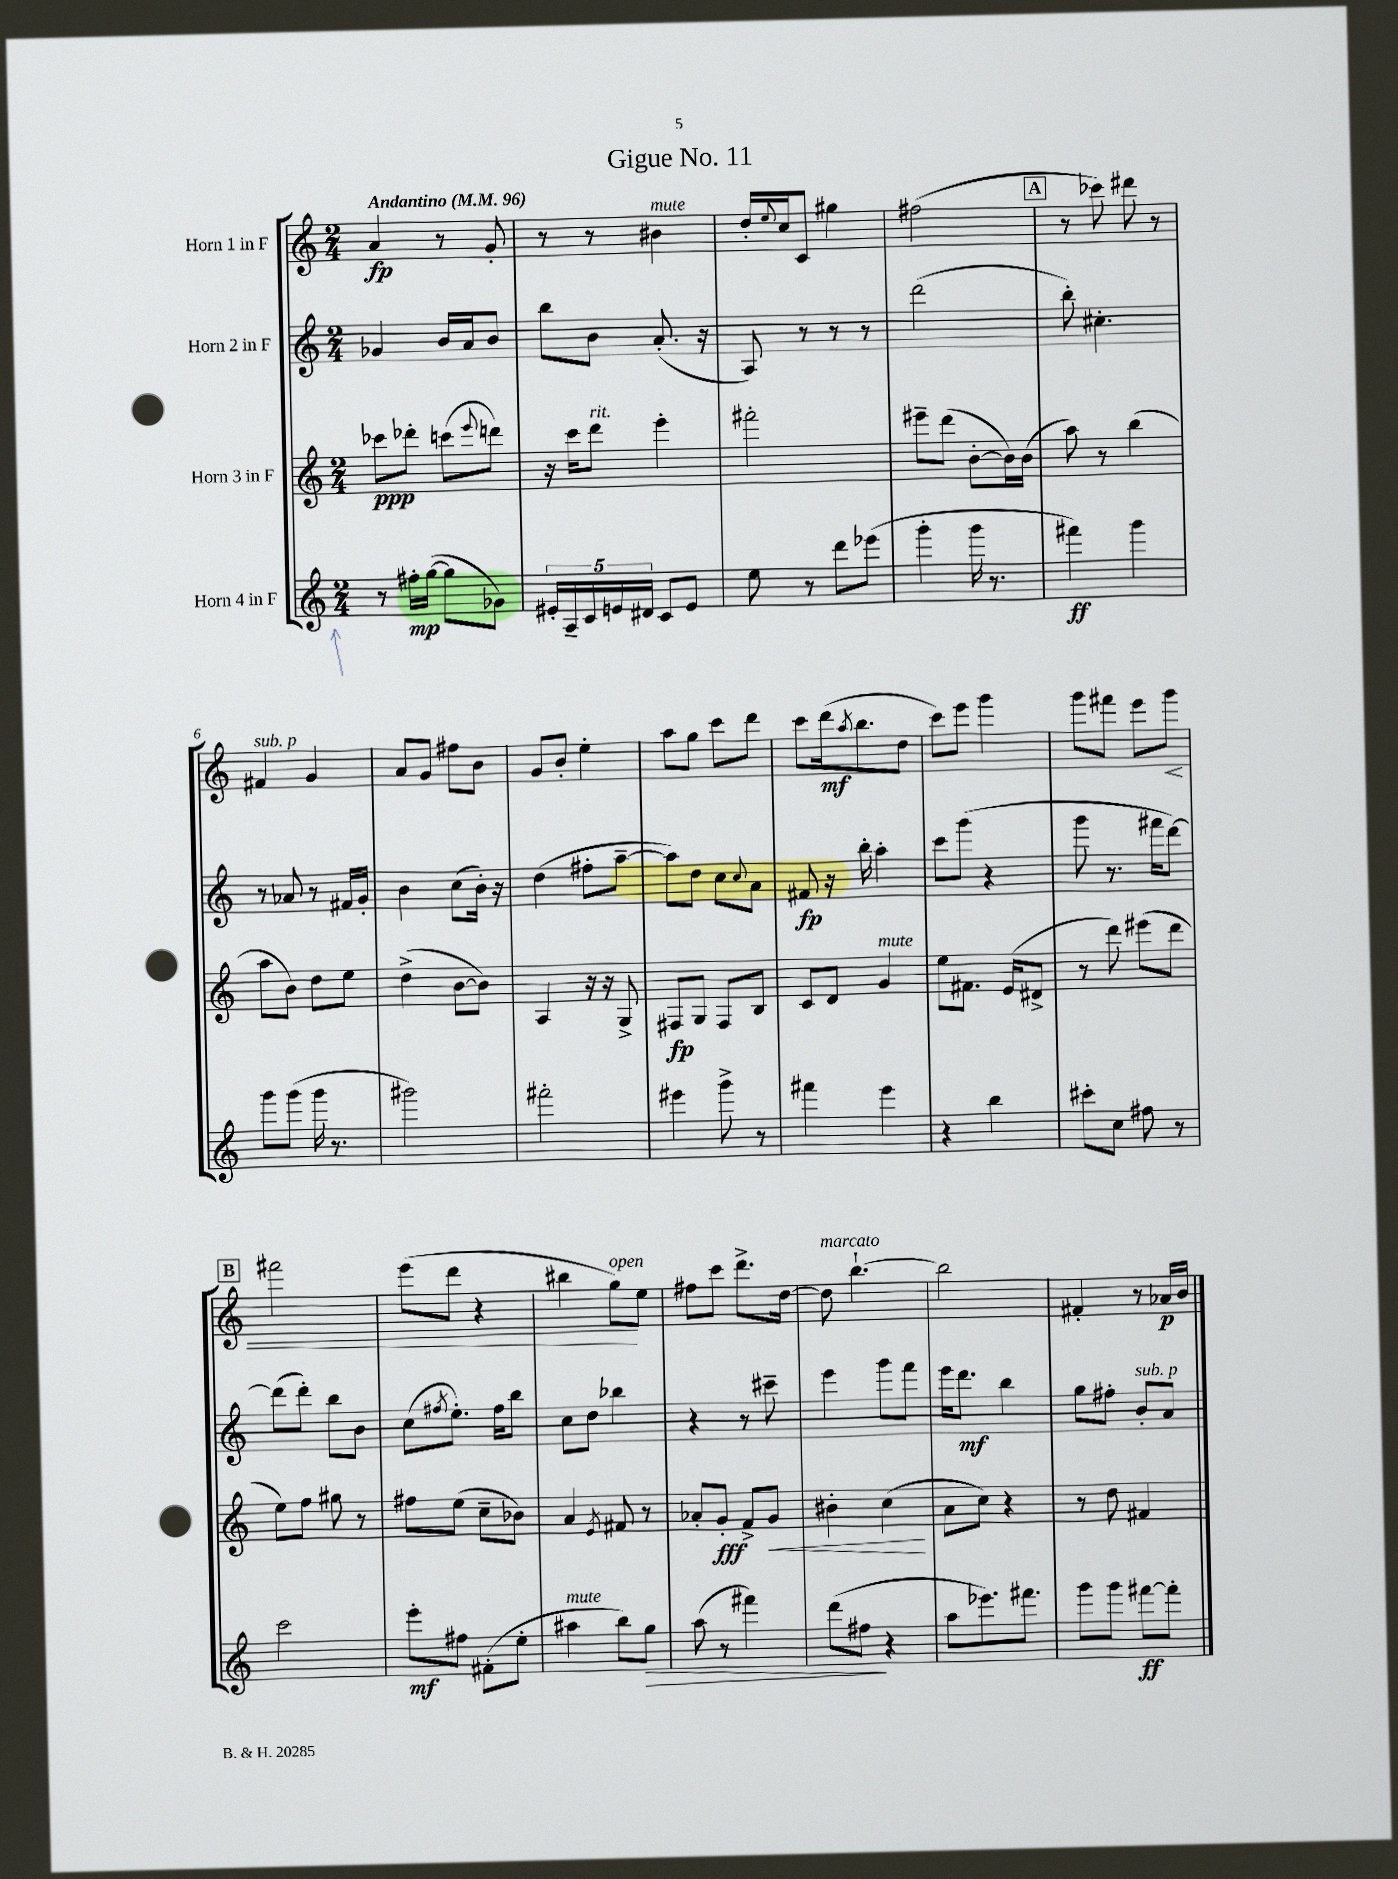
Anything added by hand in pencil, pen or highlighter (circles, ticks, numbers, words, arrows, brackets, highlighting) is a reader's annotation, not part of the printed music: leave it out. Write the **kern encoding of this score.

**kern	**dynam	**kern	**dynam	**kern	**dynam	**kern	**dynam
*part4	*part4	*part3	*part3	*part2	*part2	*part1	*part1
*staff4	*staff4	*staff3	*staff3	*staff2	*staff2	*staff1	*staff1
*I"Horn 4 in F	*	*I"Horn 3 in F	*	*I"Horn 2 in F	*	*I"Horn 1 in F	*
*clefG2	*	*clefG2	*	*clefG2	*	*clefG2	*
*k[]	*	*k[]	*	*k[]	*	*k[]	*
*M2/4	*	*M2/4	*	*M2/4	*	*M2/4	*
*MM96	*	*MM96	*	*MM96	*	*MM96	*
=1	=1	=1	=1	=1	=1	=1	=1
!	!	!	!	!	!	!LO:TX:a:B:t=Andantino	!
8r	.	8ccc-X\L	ppp	4g-X/	.	4a/	fp
16ff#X'\LL	mp	8ddd-X'\J	.	.	.	.	.
([16gg\JJ	.	.	.	.	.	.	.
8gg\L]	.	(8cccn\L	.	16b/LL	.	8r	.
.	.	.	.	16a/J	.	.	.
.	.	8qqeee/	.	.	.	.	.
8g-X\J)	.	8dddn\J)	.	8b/J	.	8g'/	.
=2	=2	=2	=2	=2	=2	=2	=2
20e#X'/LL	.	16r	.	8bb\L	.	8r	.
20A~/	.	.	.	.	.	.	.
.	.	16ccc\KL	.	.	.	.	.
20c/	.	.	.	.	.	.	.
!	!	!LO:TX:a:i:t=rit.	!	!	!	!	!
.	.	8ddd\J	.	8b\J	.	8r	.
20en/	.	.	.	.	.	.	.
20d#X/JJ	.	.	.	.	.	.	.
!	!	!	!	!	!	!LO:TX:a:i:t=mute	!
8c/L	.	4eee'\	.	(8.a'/	.	4b#X\	.
8e/J	.	.	.	.	.	.	.
.	.	.	.	16r	.	.	.
=3	=3	=3	=3	=3	=3	=3	=3
8ee\	.	2fff#X'\	.	8A/)	.	16dd'/LL	.
.	.	.	.	.	.	8qqee/	.
.	.	.	.	.	.	16cc/J	.
8r	.	.	.	8r	.	8c/J	.
8ddd\L	.	.	.	8r	.	4gg#X\	.
(8eee-X\J	.	.	.	8r	.	.	.
=4	=4	=4	=4	=4	=4	=4	=4
4ggg'\	.	8eee#X~\L	.	(2ddd\	.	(2ff#X\	.
.	.	(8ddd\J	.	.	.	.	.
16ggg\	.	[8b'\L	.	.	.	.	.
8.r	.	.	.	.	.	.	.
.	.	16b\L])	.	.	.	.	.
.	.	(16b\JJ	.	.	.	.	.
!!LO:REH:place=s1:t=A
=5	=5	=5	=5	=5	=5	=5	=5
4fff#X\)	ff	8aa\)	.	8bb'\)	.	8r	.
.	.	8r	.	4.cc#X'\	.	8ccc-X\)	.
4ggg\	.	(4bb\	.	.	.	8ddd#X\	.
.	.	.	.	.	.	8r	.
!!LO:LB:g=z
=6	=6	=6	=6	=6	=6	=6	=6
!	!	!	!	!	!	!LO:TX:a:i:t=sub. p	!
8ggg\L	.	8aa\L	.	8r	.	4f#X/	.
(8ggg\J	.	8b\J)	.	8a-X/	.	.	.
16ggg\	.	8dd\L	.	8r	.	4g/	.
8.r	.	.	.	.	.	.	.
.	.	8ee\J	.	16f#X/LL	.	.	.
.	.	.	.	16g'/JJ	.	.	.
=7	=7	=7	=7	=7	=7	=7	=7
2ggg#X\)	.	(4dd^\	.	4b\	.	8a/L	.
.	.	.	.	.	.	8g/J	.
.	.	[8b\L	.	(8cc\L	.	8ff#X\L	.
.	.	8b\J])	.	16b'\Jk)	.	8b\J	.
.	.	.	.	16r	.	.	.
=8	=8	=8	=8	=8	=8	=8	=8
2fff#X'\	.	4A/	.	(4dd\	.	8g/L	.
.	.	.	.	.	.	8b'/J	.
.	.	16r	.	8ff#X'\L	.	4ee'\	.
.	.	16r	.	.	.	.	.
.	.	8G^/	.	[8aa~\J	.	.	.
=9	=9	=9	=9	=9	=9	=9	=9
4eee#X\	.	8F#X/L	fp	8aa\L])	.	8aa\L	.
.	.	8G/J	.	8dd\J	.	8gg\J	.
8ggg^\	.	8F#/L	.	8cc\L	.	8ccc\L	.
.	.	.	.	8qqcc/	.	.	.
8r	.	8B/J	.	8a\J	.	8ddd\J	.
=10	=10	=10	=10	=10	=10	=10	=10
4fff#X\	.	8c/L	.	8f#X/	fp	8ccc\L	.
.	.	8d/J	.	16r	.	(16ddd\k	mf
.	.	.	.	.	.	8qaa/	.
.	.	.	.	16bb'\	.	8.bb\	.
!	!	!LO:TX:a:i:t=mute	!	!	!	!	!
4eee\	.	4g/	.	4aa'\	.	.	.
.	.	.	.	.	.	8dd\J	.
=11	=11	=11	=11	=11	=11	=11	=11
4r	.	8ee\L	.	8ccc\L	.	8ccc\L)	.
.	.	8.f#X\J	.	(8ggg\J	.	8eee\J	.
4bb\	.	.	.	4r	.	4ggg\	.
.	.	(16e/KL	.	.	.	.	.
.	.	8d#X^/J	.	.	.	.	.
=12	=12	=12	=12	=12	=12	=12	=12
8ccc#X'\L	.	8r	.	8ggg\	.	8ggg\L	.
8cc\J	.	8ddd\)	.	8.r	.	8fff#X\J	.
8ff#X\	.	(8eee#X\L	.	.	.	8eee\L	.
.	.	.	.	16fff#X\KL	.	.	.
!	!	!	!	!	!	!	!LO:HP:b
8r	.	8ddd\J	.	[8ddd\J)	.	8ggg\J	<
!!LO:LB:g=z
!!LO:REH:place=s1:t=B
=13	=13	=13	=13	=13	=13	=13	=13
2ccc\	.	8ee\L)	.	(8ddd\L]	.	2fff#X\	.
.	.	8ff\J	.	8ddd'\J)	.	.	.
.	.	8gg#X\	.	8bb\L	.	.	.
.	.	8r	.	8b\J	.	.	.
=14	=14	=14	=14	=14	=14	=14	=14
8eee'\L	mf	8ff#X\L	.	(8cc\L	.	(8eee\L	.
.	.	.	.	8qff#X/	.	.	.
8ff#X\J	.	(8ee\J	.	8.ee'\J)	.	8ddd\J	.
(8f#X'\L	.	8cc~\L	.	.	.	4r	.
.	.	.	.	16ff#\KL	.	.	.
8ee'\J	.	8b-X\J)	.	8bb\J	.	.	.
=15	=15	=15	=15	=15	=15	=15	=15
!LO:TX:a:i:t=mute	!	!	!	!	!	!	!
4aa#X\	.	4a/	.	8cc\L	.	4bb#X\	.
.	.	.	.	8dd\J	.	.	.
.	.	8qe/	.	.	.	.	.
!	!	!	!	!	!	!LO:TX:a:i:t=open	!
8bb\L)	.	8f#X/	.	4bb-X\	.	8gg\L)	.
!	!LO:HP:b	!	!	!	!	!	!
8gg\J	>	8r	.	.	.	8ee\J	[
=16	=16	=16	=16	=16	=16	=16	=16
(8aa\	.	8a-X'/L	.	4r	.	8ff#X\L	.
8r	.	8g'/J	fff	.	.	8ccc\J	.
4fff#X\)	.	8f^/L	.	8r	.	8.ddd^\L	.
!	!	!	!LO:HP:b	!	!	!	!
.	.	8g/J	<	8ccc#X~\	.	.	.
.	.	.	.	.	.	[16dd\Jk	.
=17	=17	=17	=17	=17	=17	=17	=17
!	!	!	!	!	!	!LO:TX:a:i:t=marcato	!
(8ddd\L	.	4b#X'\	.	4eee\	.	8dd\]	.
8ff#X\J	.	.	.	.	.	[4.bb`\	.
4r	]	(4cc\	.	8ggg\L	.	.	.
.	.	.	.	8fff\J	.	.	.
.	.	.	[	.	.	.	.
=18	=18	=18	=18	=18	=18	=18	=18
8aa\L	.	8a\L	.	16eee\KL	.	2bb\]	.
.	.	.	.	8.ddd\J	mf	.	.
8.eee-X\)	.	8cc\J)	.	.	.	.	.
.	.	4r	.	4bb\	.	.	.
8.fff#X\J	.	.	.	.	.	.	.
=19	=19	=19	=19	=19	=19	=19	=19
8ggg\L	.	8r	.	8gg\L	.	4f#X'/	.
8ggg\J	.	8dd\	.	8ff#X'\J	.	.	.
!	!	!	!	!LO:TX:a:i:t=sub. p	!	!	!
[8fff#X\L	ff	4f#X/	.	8b'/L	.	8r	.
8fff#'\J]	.	.	.	8a/J	.	16a-X/LL	p
.	.	.	.	.	.	16b/JJ	.
==	==	==	==	==	==	==	==
*-	*-	*-	*-	*-	*-	*-	*-
